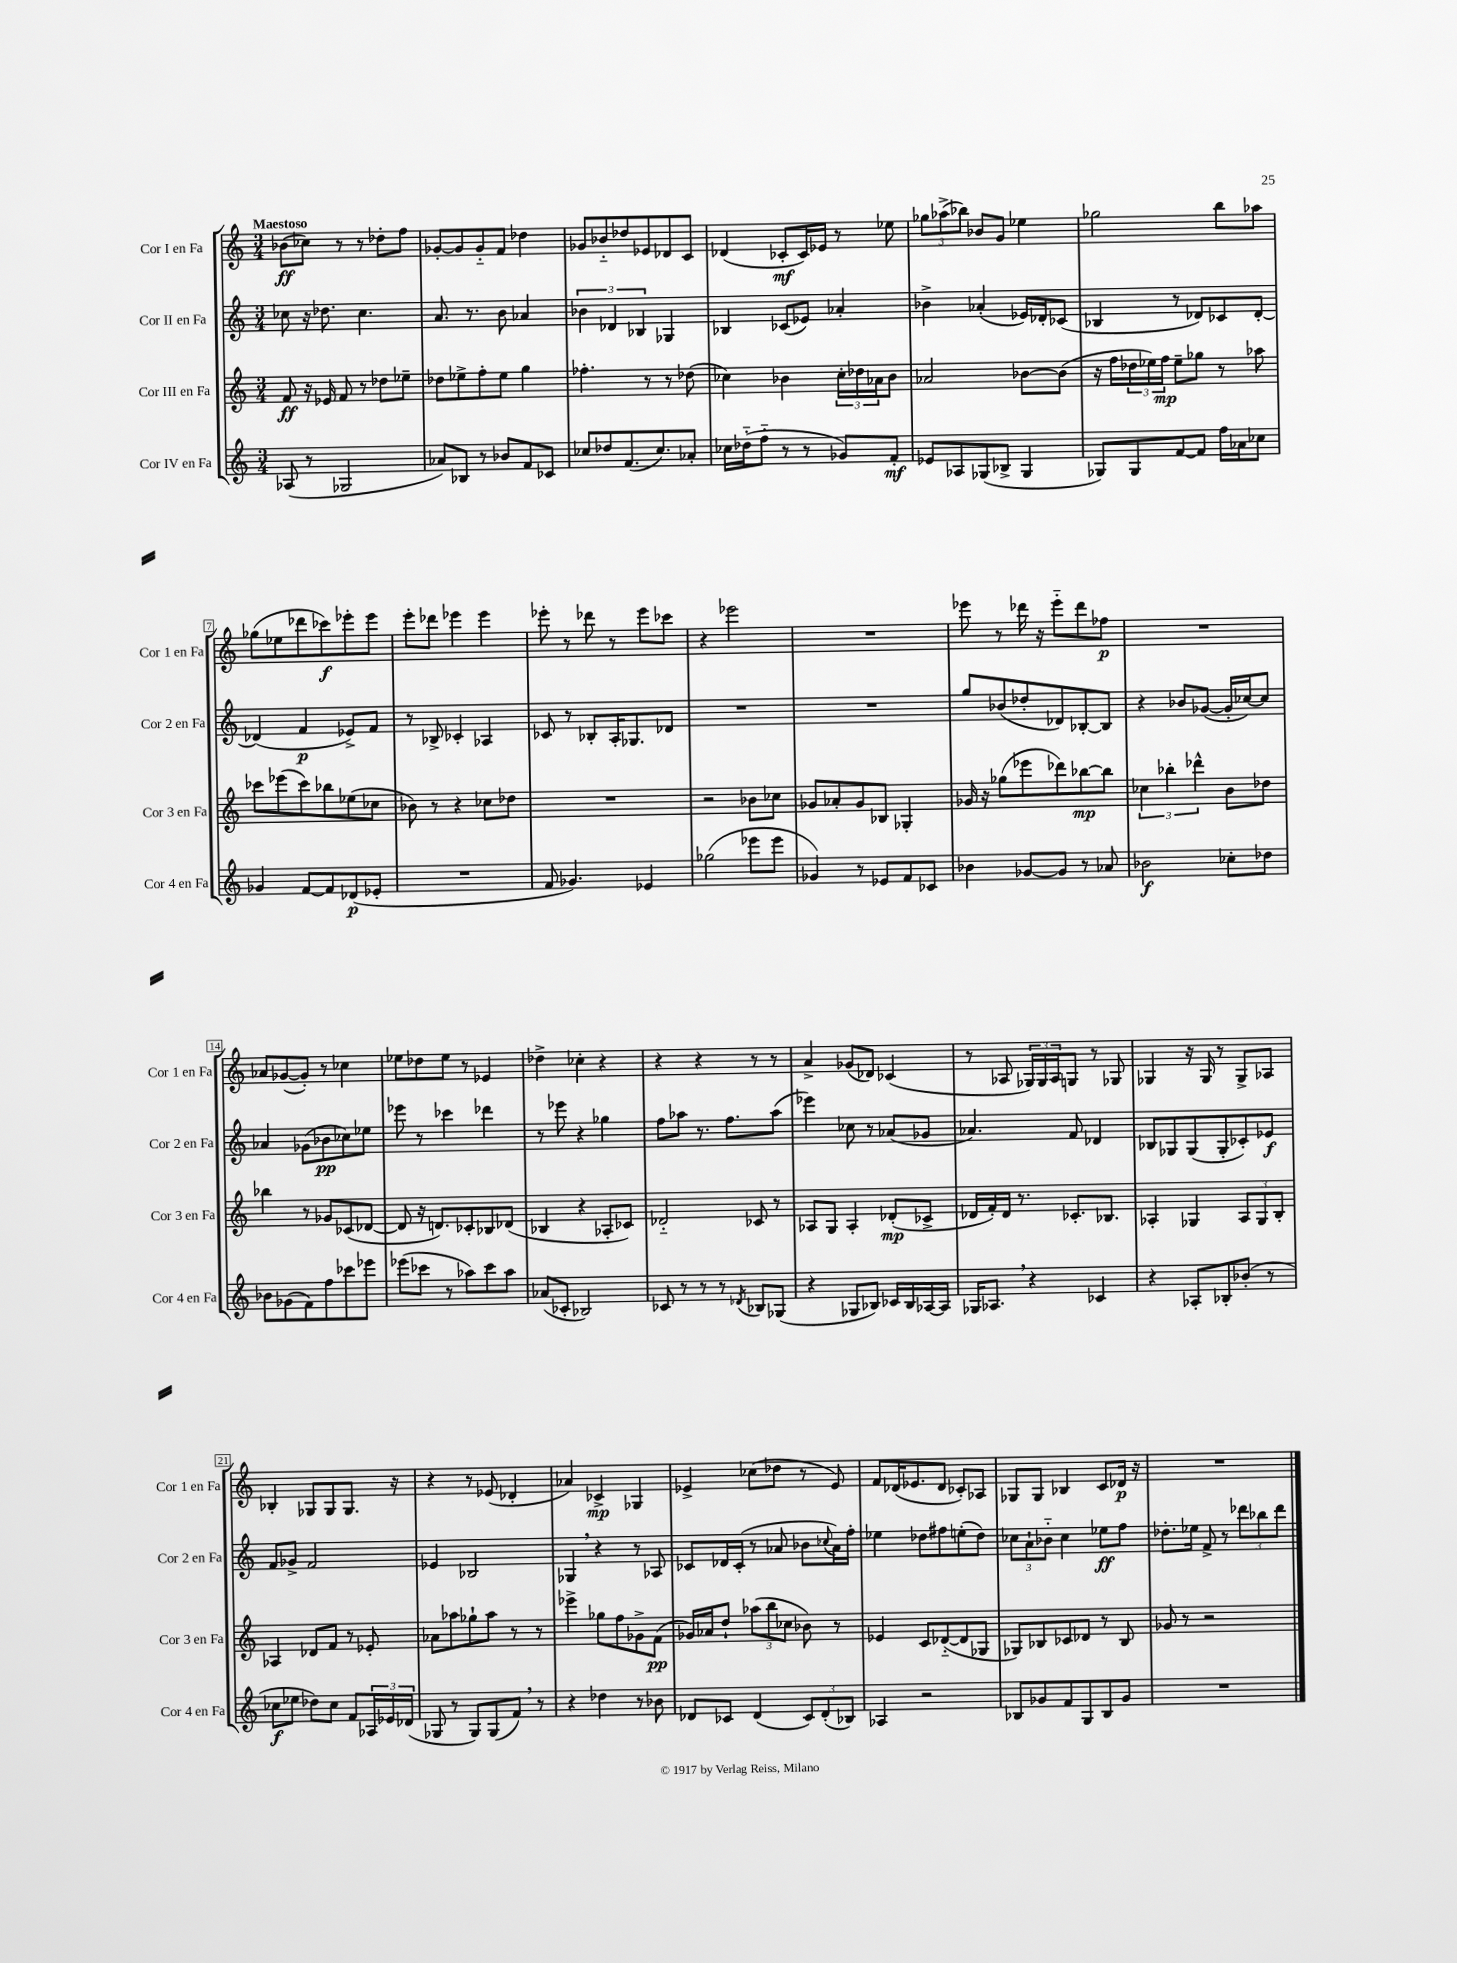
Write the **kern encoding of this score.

**kern	**dynam	**kern	**dynam	**kern	**dynam	**kern	**dynam
*part4	*part4	*part3	*part3	*part2	*part2	*part1	*part1
*staff4	*staff4	*staff3	*staff3	*staff2	*staff2	*staff1	*staff1
*I"Cor IV en Fa	*	*I"Cor III en Fa	*	*I"Cor II en Fa	*	*I"Cor I en Fa	*
*I'Cor 4 en Fa	*	*I'Cor 3 en Fa	*	*I'Cor 2 en Fa	*	*I'Cor 1 en Fa	*
*clefG2	*	*clefG2	*	*clefG2	*	*clefG2	*
*k[]	*	*k[]	*	*k[]	*	*k[]	*
*M3/4	*	*M3/4	*	*M3/4	*	*M3/4	*
=1	=1	=1	=1	=1	=1	=1	=1
!	!	!	!	!	!	!LO:TX:a:B:t=Maestoso	!
(8A-X/	.	8f/	ff	8cc-X\	.	(8b-X\L	ff
8r	.	16r	.	16r	.	8cc-X\J)	.
.	.	16e-X/	.	8.dd-X\	.	.	.
2G-X/	.	8f/	.	.	.	8r	.
.	.	8r	.	4.cc-\	.	8r	.
.	.	8dd-X\L	.	.	.	8dd-X'\L	.
.	.	8ee-X~\J	.	.	.	8ff\J	.
=2	=2	=2	=2	=2	=2	=2	=2
8a-X/L)	.	8dd-X\L	.	8.a/	.	[8g-X'/L	.
8B-X/J	.	8ee-X^\	.	.	.	8g-/]	.
.	.	.	.	8.r	.	.	.
8r	.	8ff'\	.	.	.	8g-/	.
8b-X/L	.	8ee-\J	.	8b\	.	8f/J	.
8f/	.	4gg\	.	4a-X/	.	4dd-X\	.
8c-X/J	.	.	.	.	.	.	.
=3	=3	=3	=3	=3	=3	=3	=3
8cc-X/L	.	4.ff-X'\	.	6b-X\	.	8g-X/L	.
8dd-X/	.	.	.	.	.	8b-X/	.
.	.	.	.	6d-X/	.	.	.
(8.f/	.	.	.	.	.	8dd-X/	.
.	.	.	.	6B-X/	.	.	.
.	.	8r	.	.	.	8e-X/	.
8.cc-/)	.	.	.	.	.	.	.
.	.	8r	.	4G-X/	.	8d-X/	.
8a-X'/J	.	(8dd-X\	.	.	.	8c/J	.
=4	=4	=4	=4	=4	=4	=4	=4
16cc-X\LL	.	4cc-X\)	.	4B-X/	.	(4d-X/	.
(16dd-X\J	.	.	.	.	.	.	.
8ff\J	.	.	.	.	.	.	.
8r	.	4b-X\	.	(8c-X/L	.	8c-X'/L	mf
8r	.	.	.	8e-X/J)	.	16c-/L)	.
.	.	.	.	.	.	16e-X/JJ	.
8g-X/L)	.	24cc-'\LL	.	4a-X'/	.	8r	.
.	.	24dd-X\	.	.	.	.	.
.	.	24a-X\J	.	.	.	.	.
8f'/J	mf	8b-\J	.	.	.	8ee-X\	.
=5	=5	=5	=5	=5	=5	=5	=5
8e-X/L	.	2a-X/	.	4b-X^\	.	12gg-X\L	.
.	.	.	.	.	.	(12aa-X^\	.
8A-X/	.	.	.	.	.	.	.
.	.	.	.	.	.	12bb-X\J)	.
(8G-X/	.	.	.	(4a-X'/	.	8b-X/L	.
8B-X^/J	.	.	.	.	.	8g/J	.
4G-/	.	[8b-X\L	.	16e-X/LL)	.	4ee-X\	.
.	.	.	.	16d-X'/J	.	.	.
.	.	(8b-\J]	.	(8c-X/J	.	.	.
=6	=6	=6	=6	=6	=6	=6	=6
8G-X/L)	.	16r	.	4B-X/	.	2gg-X\	.
.	.	16ff\LL	.	.	.	.	.
8G-/	.	24dd-X\	.	.	.	.	.
.	.	24ee-X\)	.	.	.	.	.
.	.	24ff\JJ	mp	.	.	.	.
[8f/	.	8ee-~\L	.	8r	.	.	.
8f/J]	.	8gg-X\J	.	8d-X/L)	.	.	.
16ff\LL	.	8r	.	8c-X/	.	8bb\L	.
16a-X\J	.	.	.	.	.	.	.
8cc-X\J	.	8aa-X\	.	[8d-'/J	.	8aa-X\J	.
!!LO:LB:g=z
=7	=7	=7	=7	=7	=7	=7	=7
4g-X/	.	8ccc-X\L	.	(4d-X/]	.	(8gg-X\L	.
.	.	(8eee-X\	.	.	.	8ee-X\	.
[8f/L	.	8ccc-\)	.	4f/	p	8ddd-X\	.
8f/]	.	8bb-X\	.	.	.	8ccc-X\)	f
(8d-X/	p	(8ee-X\	.	8e-X^/L)	.	8eee-X'\	.
8e-X'/J	.	8cc-X\J	.	8f/J	.	8eee-\J	.
=8	=8	=8	=8	=8	=8	=8	=8
2.r	.	8b-X\)	.	8r	.	8eee'\L	.
.	.	8r	.	8B-X^/	.	8ddd-X\J	.
.	.	4r	.	4c-X'/	.	4eee-X\	.
.	.	8cc-X\L	.	4A-X/	.	4eee-\	.
.	.	8dd-X\J	.	.	.	.	.
=9	=9	=9	=9	=9	=9	=9	=9
8f/	.	2.r	.	8c-X/	.	8eee-X'\	.
4.g-X/)	.	.	.	8r	.	8r	.
.	.	.	.	8B-X'/L	.	8ddd-X\	.
.	.	.	.	16A'/K	.	8r	.
.	.	.	.	8.G-X/	.	.	.
4e-X/	.	.	.	.	.	8eee-\L	.
.	.	.	.	8d-X/J	.	8ccc-X\J	.
=10	=10	=10	=10	=10	=10	=10	=10
(2gg-X\	.	2r	.	2.r	.	4r	.
.	.	.	.	.	.	2eee-X\	.
8eee-X\L	.	8b-X\L	.	.	.	.	.
8eee-\J	.	8cc-X\J	.	.	.	.	.
=11	=11	=11	=11	=11	=11	=11	=11
4g-X/)	.	8g-X/L	.	2.r	.	2.r	.
.	.	8a-X'/	.	.	.	.	.
8r	.	8g-/	.	.	.	.	.
8e-X/L	.	8B-X/J	.	.	.	.	.
8f/	.	4G-X'/	.	.	.	.	.
8c-X/J	.	.	.	.	.	.	.
=12	=12	=12	=12	=12	=12	=12	=12
4b-X\	.	16g-X/	.	8gg/L	.	8eee-X\	.
.	.	16r	.	.	.	.	.
.	.	(8gg-X\L	.	(8b-X/	.	8r	.
[8g-X/L	.	8eee-X\	.	8dd-X'/	.	16ddd-X\	.
.	.	.	.	.	.	16r	.
8g-/J]	.	8ddd-X\)	.	8d-X/)	.	8eee-\L	.
8r	.	[8bb-X\	mp	[8B-X'/	.	8ddd-\	.
8a-X/	.	8bb-\J]	.	8B-/J]	.	8ff-X\J	p
=13	=13	=13	=13	=13	=13	=13	=13
2b-X\	f	6cc-X\	.	4r	.	2.r	.
.	.	6bb-X'\	.	.	.	.	.
.	.	.	.	8b-X/L	.	.	.
.	.	6ddd-X^^\	.	.	.	.	.
.	.	.	.	([8g-X/J	.	.	.
8cc-X'\L	.	8b\L	.	16g-'/LL]	.	.	.
.	.	.	.	[16cc-X/J)	.	.	.
8dd-X\J	.	8dd-X\J	.	8cc-/J]	.	.	.
!!LO:LB:g=z
=14	=14	=14	=14	=14	=14	=14	=14
8b-X\L	.	4bb-X\	.	4a-X/	.	8a-X/L	.
(8g-X\	.	.	.	.	.	([8g-X/	.
8f\)	.	8r	.	(8g-X\L	.	8g-'/J])	.
8ff\	.	8g-X/L	.	8b-X\	pp	8r	.
8ccc-X\	.	(8c-X/	.	8cc-X\)	.	4cc-X\	.
8eee-X\J	.	[8d-X/J	.	8ee-X\J	.	.	.
=15	=15	=15	=15	=15	=15	=15	=15
(8eee-X\L	.	8d-/]	.	8eee-X\	.	8ee-X\L	.
8ccc-X\J	.	16r	.	8r	.	8dd-X\	.
.	.	8.dn/L)	.	.	.	.	.
8r	.	.	.	4ccc-X\	.	8ee-\J	.
8aa-X\L)	.	8c-X'/	.	.	.	8r	.
8ccc-\	.	8B-X/	.	4ddd-X\	.	4e-X/	.
8aa-\J	.	(8d-X/J	.	.	.	.	.
=16	=16	=16	=16	=16	=16	=16	=16
(8a-X/L	.	4B-X/	.	8r	.	4dd-X^\	.
8c-X'/J	.	.	.	8eee-X\	.	.	.
2B-X/)	.	4r	.	4r	.	4cc-X'\	.
.	.	8A-X'/L	.	4gg-X\	.	4r	.
.	.	8c-X/J)	.	.	.	.	.
=17	=17	=17	=17	=17	=17	=17	=17
8c-X/	.	2d-X/	.	8ff\L	.	4r	.
8r	.	.	.	8aa-X\J	.	.	.
8r	.	.	.	8.r	.	4r	.
8r	.	.	.	.	.	.	.
.	.	.	.	8.ff\L	.	.	.
8qd-X/	.	.	.	.	.	.	.
8B-X/L	.	8c-X/	.	.	.	8r	.
(8G-X/J	.	8r	.	(8aa-\J	.	8r	.
=18	=18	=18	=18	=18	=18	=18	=18
4r	.	8A-X/L	.	4eee-X\)	.	4a^/	.
.	.	8G/J	.	.	.	.	.
8G-X/L	.	4A-'/	.	8cc-X\	.	(8g-X/L	.
8B-X/J)	.	.	.	8r	.	8d-X/J)	.
16c-X/LL	.	(8d-X'/L	mp	(8a-X/L	.	(4c-X/	.
16B-/	.	.	.	.	.	.	.
[16A-X/	.	8c-X^/J	.	8g-X/J	.	.	.
16A-/JJ]	.	.	.	.	.	.	.
=19	=19	=19	=19	=19	=19	=19	=19
16G-X/KL	.	16d-X/LL	.	4.a-X/)	.	8r	.
8.A-X,/J	.	16f'/)	.	.	.	.	.
.	.	16d-/JJ	.	.	.	8A-X/	.
.	.	8.r	.	.	.	.	.
4r	.	.	.	.	.	24G-X/LL)	.
.	.	.	.	.	.	24G-/	.
.	.	.	.	.	.	24A-/J	.
.	.	8.c-X'/L	.	8f/	.	8Gn/J	.
4c-X/	.	.	.	4d-X/	.	8r	.
.	.	8.B-X/J	.	.	.	.	.
.	.	.	.	.	.	8G-X/	.
=20	=20	=20	=20	=20	=20	=20	=20
4r	.	4A-X'/	.	8B-X/L	.	4G-X/	.
.	.	.	.	8G-X/	.	.	.
8A-X'/L	.	4G-X/	.	(8G-/	.	16r	.
.	.	.	.	.	.	16G-/	.
8B-X'/	.	.	.	8G-'/	.	8r	.
(8b-X'/J	.	12A-/L	.	8c-X'/)	.	8G-^/L	.
.	.	12G-/	.	.	.	.	.
8r	.	.	.	8e-X/J	f	8A-X/J	.
.	.	12B'/J	.	.	.	.	.
!!LO:LB:g=z
=21	=21	=21	=21	=21	=21	=21	=21
8cc-X\L	f	4A-X/	.	8f/L	.	4B-X'/	.
8ee-X\J	.	.	.	8g-X^/J	.	.	.
8dd-X\L)	.	8d-X/L	.	2f/	.	8G-X/L	.
8cc-\J	.	8f/J	.	.	.	8G-/	.
8f/L	.	8r	.	.	.	8.G-/J	.
24A-X/L	.	8e-X'/	.	.	.	.	.
24e-X/	.	.	.	.	.	.	.
.	.	.	.	.	.	16r	.
(24d-X/JJ	.	.	.	.	.	.	.
=22	=22	=22	=22	=22	=22	=22	=22
8G-X/	.	8a-X\L	.	4e-X/	.	4r	.
8r	.	8aa-X\	.	.	.	.	.
8G-/L)	.	8gg-X`\	.	2B-X/	.	8r	.
(8G-/	.	8aa-\J	.	.	.	(8e-X/	.
8f,/J)	.	8r	.	.	.	4d-X'/	.
8r	.	8r	.	.	.	.	.
=23	=23	=23	=23	=23	=23	=23	=23
4r	.	4eee-X^\	.	4G-X,/	.	4a-X/)	.
4dd-X\	.	8gg-X\L	.	4r	.	4c-X^/	mp
.	.	8ff\	.	.	.	.	.
8r	.	8g-X^\	.	8r	.	4G-X/	.
8b-X\	.	(8f\J	pp	8A-X/	.	.	.
=24	=24	=24	=24	=24	=24	=24	=24
8d-X/L	.	16g-X/LL)	.	8c-X/L	.	4e-X^/	.
.	.	16a-X/J	.	.	.	.	.
8c-X/J	.	8dd`/J	.	16d-X/L	.	.	.
.	.	.	.	(16c-'/JJ	.	.	.
(4d-/	.	(12aa-X\L	.	8r	.	(8cc-X\L	.
.	.	12bb\	.	.	.	.	.
.	.	.	.	8a-X/	.	8dd-X\J	.
.	.	12cc-X\J	.	.	.	.	.
12c-/L)	.	8b-X\)	.	8b-X\L	.	8r	.
(12d-'/	.	.	.	.	.	.	.
.	.	.	.	8qqcc-X/	.	.	.
.	.	8r	.	16a-\L)	.	8e-/)	.
12B-X/J)	.	.	.	.	.	.	.
.	.	.	.	16ff'\JJ	.	.	.
=25	=25	=25	=25	=25	=25	=25	=25
4A-X/	.	4e-X/	.	4ee-X\	.	8f/L	.
.	.	.	.	.	.	(16d-X/K	.
.	.	.	.	.	.	8.e-X/	.
2r	.	8c/L	.	8dd-X\L	.	.	.
.	.	([8d-X/	.	8ff#X\	.	8d-/J	.
.	.	8d-/]	.	(8een'\	.	8c-X'/L)	.
.	.	8G-X/J	.	8dd-\J)	.	8A-X/J	.
=26	=26	=26	=26	=26	=26	=26	=26
8B-X/L	.	8G-X/L)	.	12cc-X\L	.	8G-X/L	.
.	.	.	.	12a`\	.	.	.
8g-X/	.	8B-X/	.	.	.	8G-/J	.
.	.	.	.	12b-X\J	.	.	.
8f/	.	8c-X/	.	4cc-\	.	4B-X/	.
8G/	.	8d-X/J	.	.	.	.	.
8B-/	.	8r	.	8ee-X\L	ff	8c/L	.
8g-/J	.	8B-/	.	8ff\J	.	16d-X/Jk	p
.	.	.	.	.	.	16r	.
=27	=27	=27	=27	=27	=27	=27	=27
2.r	.	8g-X/	.	8.dd-X'\L	.	2.r	.
.	.	8r	.	.	.	.	.
.	.	.	.	16ee-X\Jk	.	.	.
.	.	2r	.	8f^/	.	.	.
.	.	.	.	8r	.	.	.
.	.	.	.	12ddd-X\L	.	.	.
.	.	.	.	12bb-X\	.	.	.
.	.	.	.	12ddd-\J	.	.	.
==	==	==	==	==	==	==	==
*-	*-	*-	*-	*-	*-	*-	*-
